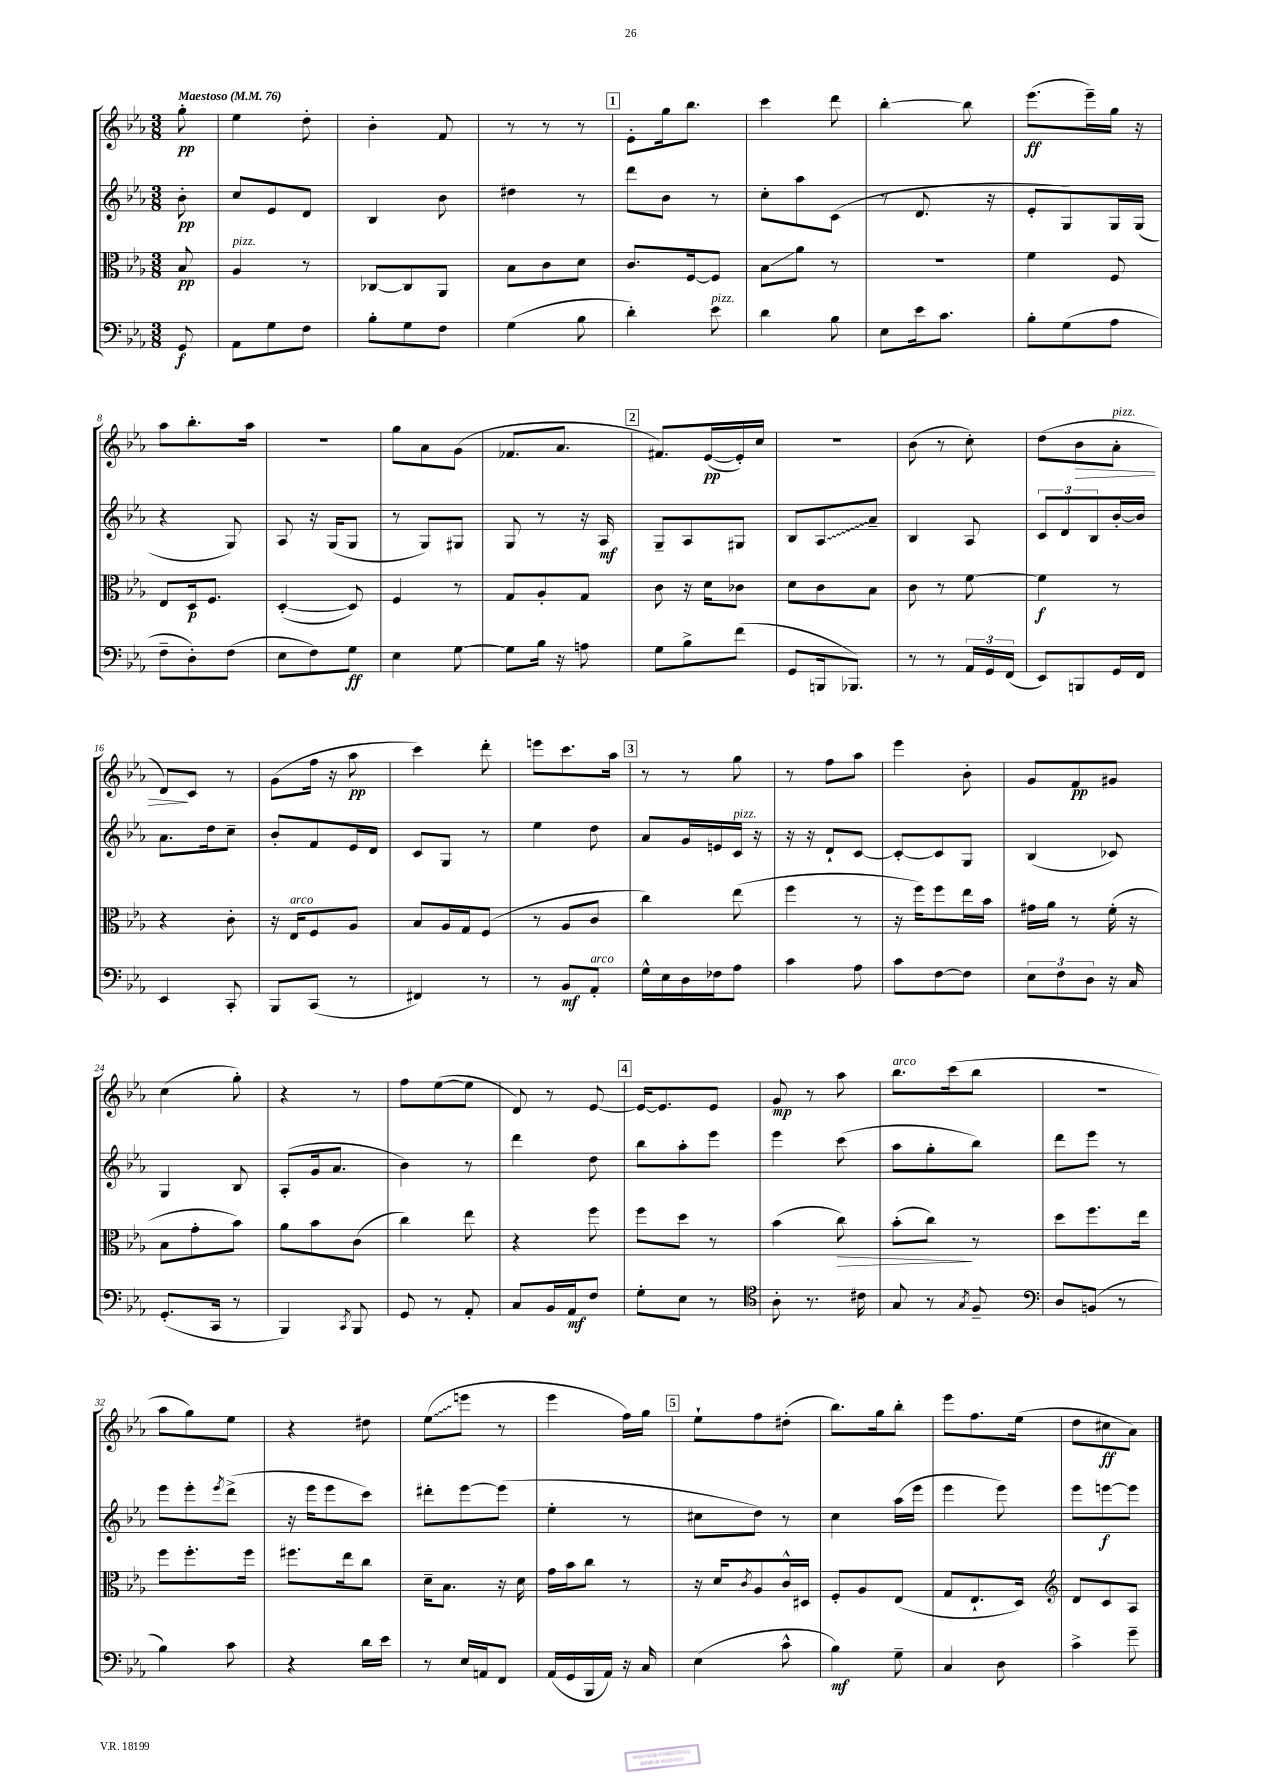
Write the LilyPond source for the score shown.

<<
\new StaffGroup <<
\new Staff = "s0" {
    \clef treble \key ees \major \numericTimeSignature \time 3/8 \partial 8 \tempo "Maestoso" 4 = 76
    g''8-.\pp |
    ees''4 d''8-. |
    bes'4-. f'8 |
    r8 r8 r8 |
    \mark \markup { \box "1" } ees'8-. g''16 bes''8. |
    c'''4 d'''8 |
    bes''4~-. bes''8 |
    ees'''8.\ff( ees'''16--) g''16 r16 |
    aes''8 bes''8.-. aes''16 |
    R4. |
    g''8 aes'8 g'8( |
    fes'8. aes'8. |
    \mark \markup { \box "2" } fis'8.) ees'16~\pp( ees'16-.) c''16 |
    R4. |
    bes'8( r8 c''8-.) |
    d''8( bes'8\> aes'8-.^\markup { \italic "pizz." } |
    d'8\!) c'8 r8 |
    g'8( f''16 r16 aes''8\pp |
    c'''4) d'''8-. |
    e'''8 c'''8. aes''16 |
    \mark \markup { \box "3" } r8 r8 g''8 |
    r8 f''8 aes''8 |
    ees'''4 bes'8-. |
    g'8 f'8\pp gis'8 |
    c''4( g''8-.) |
    r4 r8 |
    f''8 ees''8~( ees''8 |
    d'8) r8 ees'8~ |
    \mark \markup { \box "4" } ees'16~ ees'8. ees'8 |
    g'8\mp r8 aes''8 |
    bes''8.^\markup { \italic "arco" } c'''16( bes''8 |
    R4. |
    aes''8 g''8) ees''8 |
    r4 dis''8 |
    \once \override Glissando.style = #'zigzag ees''8\glissando( e'''8 r8 |
    ees'''4 f''16) g''16 |
    \mark \markup { \box "5" } ees''8-! f''8 dis''8-.( |
    bes''8.) g''16 bes''8-. |
    ees'''8 f''8. ees''16( |
    d''8 cis''8\ff aes'8) \bar "|." |
}
\new Staff = "s1" {
    \clef treble \key ees \major \numericTimeSignature \time 3/8 \partial 8
    bes'8-.\pp |
    c''8 ees'8 d'8 |
    bes4 bes'8 |
    dis''4 r8 |
    \mark \markup { \box "1" } d'''8 bes'8 r8 |
    c''8-. aes''8 c'8( |
    r8 d'8. r16 |
    ees'8-. g8) g16 g16( |
    r4 g8) |
    aes8 r16 g16( g8 |
    r8 g8) gis8 |
    g8 r8 r16 aes16\mf |
    \mark \markup { \box "2" } g8-- aes8 gis8 |
    bes8 \once \override Glissando.style = #'zigzag aes8\glissando aes'8-- |
    bes4 aes8 |
    \tuplet 3/2 { c'8 d'8 bes8 } bes'16~-. bes'16 |
    aes'8. d''16 c''8-- |
    bes'8-. f'8 ees'16 d'16 |
    c'8 g8 r8 |
    ees''4 d''8 |
    \mark \markup { \box "3" } aes'8 g'16 e'16 c'16^\markup { \italic "pizz." } r16 |
    r16 r16 d'8-! c'8~ |
    c'8~-. c'8 g8 |
    bes4( ces'8) |
    g4 bes8 |
    aes8-.( g'16 aes'8. |
    bes'4) r8 |
    d'''4 d''8 |
    \mark \markup { \box "4" } bes''8 aes''8-. ees'''8 |
    ees'''4 c'''8( |
    aes''8 g''8-. bes''8) |
    d'''8 ees'''8 r8 |
    ees'''8 ees'''8-. \acciaccatura { ees'''8 } d'''8->( |
    r16 ees'''16 ees'''8 c'''8) |
    dis'''8-. ees'''8~ ees'''8( |
    ees''4-. r8 |
    \mark \markup { \box "5" } cis''8 d''8) r8 |
    c''4 aes''16( ees'''16 |
    ees'''4 ees'''8) |
    ees'''8 e'''8~\f e'''8 \bar "|." |
}
\new Staff = "s2" {
    \clef alto \key ees \major \numericTimeSignature \time 3/8 \partial 8
    bes8\pp |
    aes4^\markup { \italic "pizz." } r8 |
    ces8~ ces8 aes,8 |
    bes8 c'8 d'8 |
    \mark \markup { \box "1" } c'8. f16~ f8 |
    bes8\glissando aes'8 r8 |
    r4. |
    f'4 f8 |
    ees8 d16\p f8. |
    d4~-.( d8) |
    f4 r8 |
    g8 aes8-. g8 |
    \mark \markup { \box "2" } c'8 r16 d'16 ces'8 |
    d'8 c'8 bes8 |
    c'8 r8 f'8~ |
    f'4\f r8 |
    r4 c'8-. |
    r16 ees16^\markup { \italic "arco" } f8 aes8 |
    bes8 aes16 g16 f8( |
    r8 aes8 c'8 |
    \mark \markup { \box "3" } c''4) ees''8( |
    f''4 r8 |
    r16 f''16) f''8 ees''16 bes'16 |
    gis'16 aes'16 r8 f'16-.( r16 |
    bes8 g'8-. bes'8) |
    aes'8 bes'8 c'8( |
    c''4) ees''8 |
    r4 f''8 |
    \mark \markup { \box "4" } f''8 d''8 r8 |
    bes'4( c''8\>) |
    bes'8-.( c''8\!) r8 |
    d''8 f''8. ees''16 |
    f''8 f''8.-. f''16 |
    fis''8. ees''16 c''8 |
    d'16-- bes8. r16 d'16 |
    g'16 bes'16 c''8 r8 |
    \mark \markup { \box "5" } r16 d'16 \acciaccatura { c'8 } aes8 c'16-^ dis16 |
    f8-. aes8 ees8( |
    g8 ees8.-! d16) |
    \clef treble d'8 c'8 aes8 \bar "|." |
}
\new Staff = "s3" {
    \clef bass \key ees \major \numericTimeSignature \time 3/8 \partial 8
    g,8\f |
    aes,8 g8 f8 |
    bes8-. g8 f8 |
    g4( bes8 |
    \mark \markup { \box "1" } d'4-.) ees'8^\markup { \italic "pizz." } |
    d'4 bes8 |
    ees8 ees'16 c'8. |
    bes8-. g8( aes8 |
    f8-- d8-.) f8( |
    ees8 f8) g8\ff |
    ees4 g8~ |
    g8 bes16 r16 a8 |
    \mark \markup { \box "2" } g8 bes8-> f'8( |
    g,8 b,,16 bes,,8.) |
    r8 r8 \tuplet 3/2 { aes,16 g,16 f,16( } |
    ees,8) b,,8 g,16 f,16 |
    ees,4 c,8-. |
    bes,,8 c,8( r8 |
    fis,4) r8 |
    r8 bes,8\mf aes,8-.^\markup { \italic "arco" } |
    \mark \markup { \box "3" } g16-^ ees16 d16 fes16 aes8 |
    c'4 aes8 |
    c'8 f8~ f8 |
    \tuplet 3/2 { ees8 f8 d8 } r16 c16 |
    g,8.-.( c,16 r8 |
    bes,,4) \acciaccatura { c,8 } bes,,8 |
    g,8 r8 aes,8-. |
    c8 bes,16 aes,16\mf f8 |
    \mark \markup { \box "4" } g8-. ees8 r8 |
    \clef tenor aes8-. r8. cis'16 |
    g8 r8 \acciaccatura { g8 } f8-- |
    \clef bass d8 b,8( r8 |
    bes4) c'8 |
    r4 d'16 ees'16 |
    r8 ees16 a,16 f,8 |
    aes,16( g,16 bes,,16 aes,16) r16 c16 |
    \mark \markup { \box "5" } ees4( c'8-^ |
    bes4\mf) g8-- |
    c4 d8 |
    c'4-> g'8-- \bar "|." |
}
>>
>>
